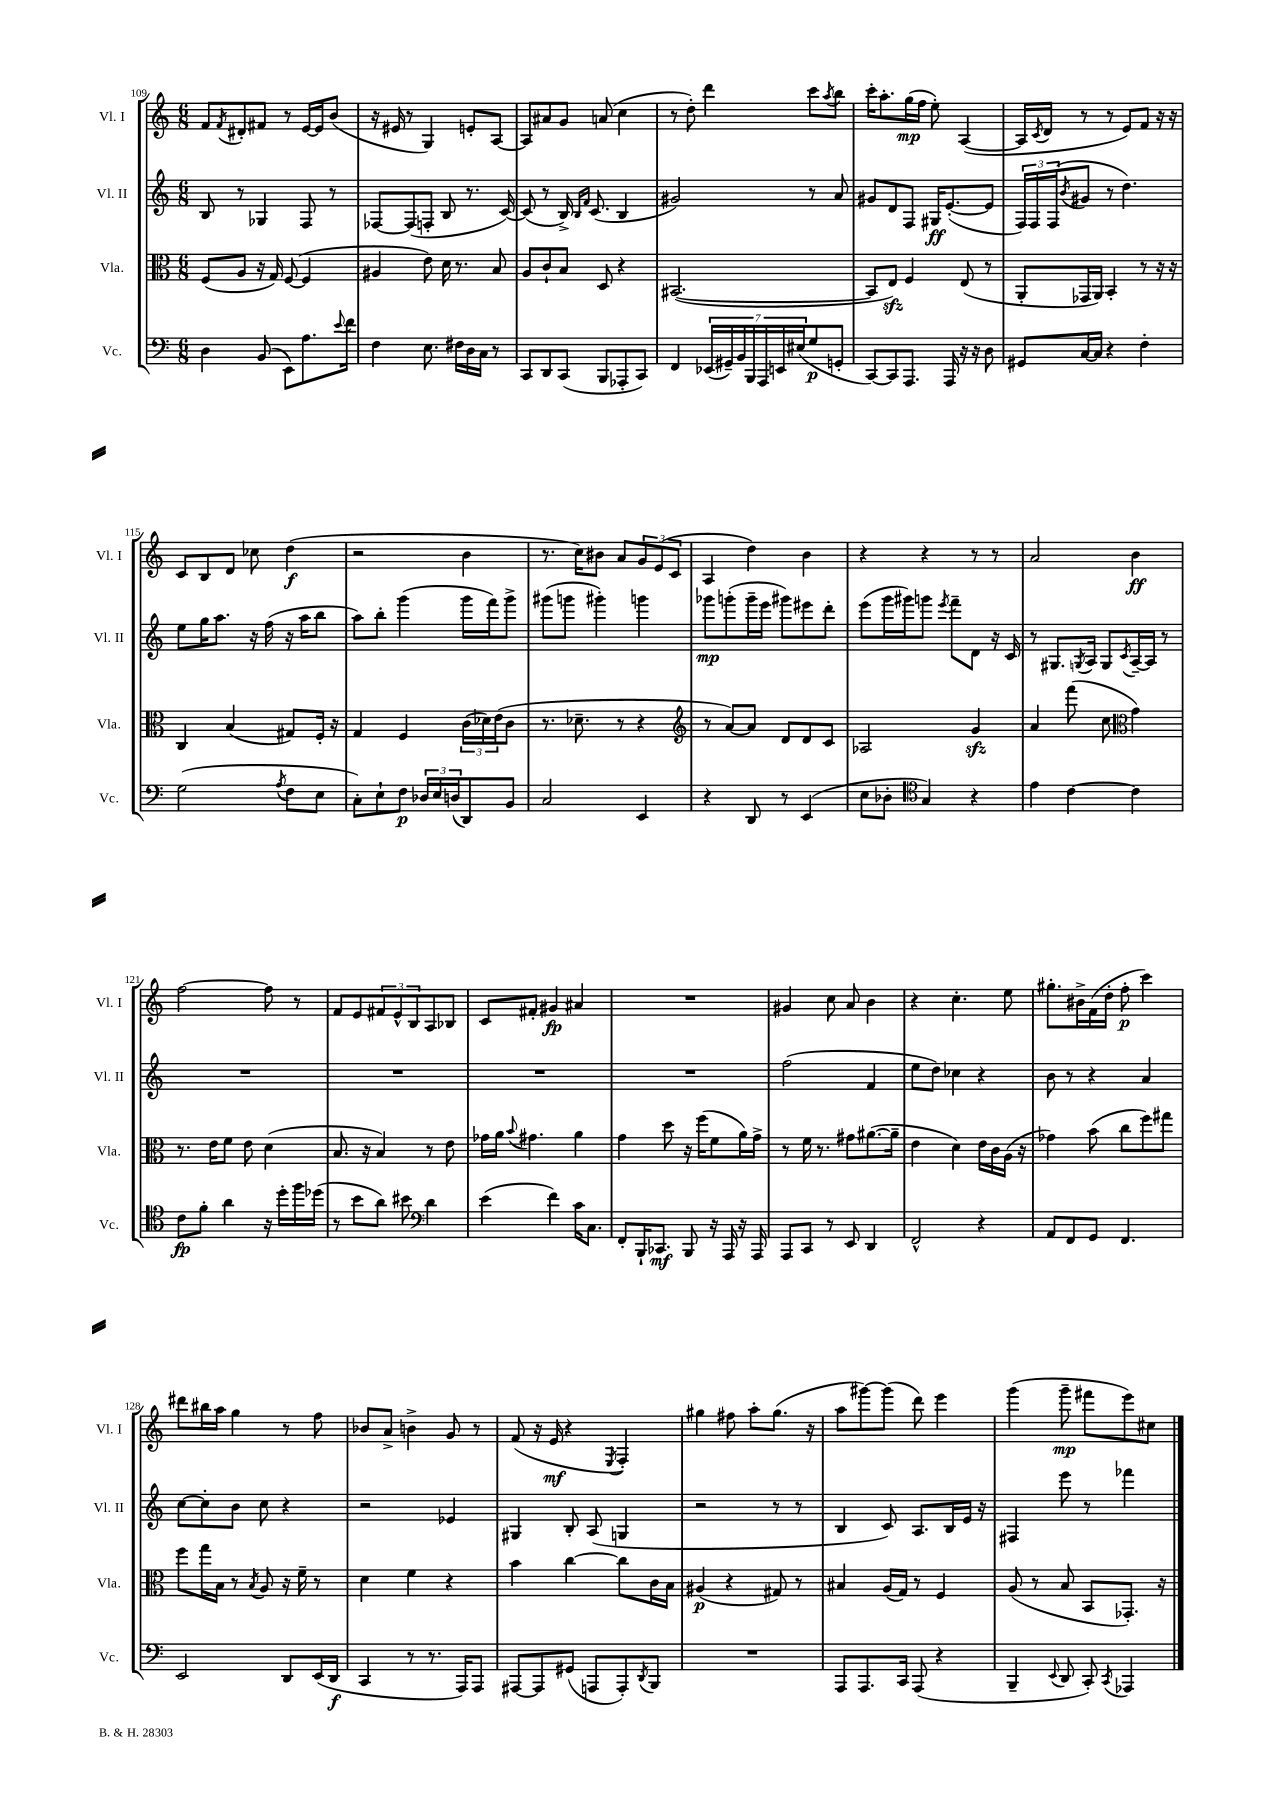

**kern	**kern	**kern	**kern
*staff4	*staff3	*staff2	*staff1
*clefF4	*clefC3	*clefG2	*clefG2
*k[]	*k[]	*k[]	*k[]
*M6/8	*M6/8	*M6/8	*M6/8
4D	(8F	8B	8f
.	.	.	8qf
.	8A	8r	8d#'
(8BB	16r	4G-	8f#
.	16G)	.	.
8EE)	([8F	.	8r
8.A	4F]	8F	[16e
.	.	.	16e]
.	.	8r	(8b
8qqe	.	.	.
16f	.	.	.
=	=	=	=
4F	4A#	[8F-	16r
.	.	.	16e#
.	.	(8F-]	8r
8.E	8e)	8F'	4G)
.	16d	8B	.
16F#	8.r	.	.
16D	.	8.r	8e'
16C	.	.	.
8r	8B	.	[8A
.	.	[16c)	.
=	=	=	=
8CC	8A	(8c]	8A]
8DD	8c`	8r	8a#
(8CC	8B	16B^)	8g
.	.	16qqB	.
.	.	16qqf	.
.	.	(8.c	.
8BBB	8D	.	(8a
8AAA-'	4r	4B	4cc
8CC)	.	.	.
=	=	=	=
4FF	([2.BB#	2g#)	8r
.	.	.	8dd')
(28EE-	.	.	4ddd
28GG#~)	.	.	.
28BB	.	.	.
28BBB	.	.	.
28AAA	.	.	.
28EE	.	.	.
(28E#	.	.	.
8G	.	8r	8ccc
.	.	.	8qaa
8GG'	.	8a	8bb
=	=	=	=
[8CC)	8BB#]	8g#	16ccc'
.	.	.	8.aa'
8CC]	8E)	8d	.
8.AAA	4F	8F	(16gg
.	.	.	16ff
.	.	16G#	8ee')
16AAA	.	([8.e'	.
16r	(8E	.	([4A
16r	.	.	.
8D	8r	8e]	.
=	=	=	=
8GG#	8AA'	24F)	16A]
.	.	24F	.
.	.	.	8qc
.	.	.	16d
.	.	(24F	.
.	.	8qb	.
[16C	16GG-	8g#	8r
16C]	16AA)	.	.
4r	4BB'	8r	8r
.	.	4.dd)	8e)
4F'	8r	.	8f
.	16r	.	16r
.	16r	.	16r
=	=	=	=
(2G	4C	8ee	8c
.	.	16gg	8B
.	.	8.aa	.
.	(4B	.	8d
.	.	16r	8cc-
.	.	(16ff	.
8qA	.	.	.
8F	8G#)	16r	(4dd
.	.	16aa	.
8E	16F'	8bb	.
.	16r	.	.
=	=	=	=
8C')	4G	8aa)	2r
8E`	.	8bb'	.
8F	4F	(4ggg	.
24D-	.	.	.
24E	.	.	.
(24D	.	.	.
8DD)	(24c	16ggg	4b
.	24d-)	.	.
.	.	16fff)	.
.	(24e	.	.
8BB	8c	8ggg^	.
=	=	=	=
2C	8.r	(8ggg#	8.r
.	.	8ggg	.
.	8.d-~	.	16cc)
.	.	4ggg#')	8b#
.	8r	.	8a
4EE	4r	4ggg	12g
.	.	.	(12e
.	.	.	12c
=	=	=	=
*	*clefG2	*	*
4r	8r	8ggg-	4A
.	[8a)	(8ggg'	.
8DD	8a]	16ggg~	4dd)
.	.	16eee	.
8r	8d	8ggg#)	.
(4EE	8d	8eee#	4b
.	8c	8ddd'	.
=	=	=	=
8E	2A-	(8eee	4r
8D-'	.	16ggg	.
.	.	16ggg#)	.
*clefC4	*	*	*
4G)	.	8ggg	4r
.	.	8qeee	.
.	.	8fff~	.
4r	4g	8d	8r
.	.	16r	8r
.	.	16c	.
=	=	=	=
4e	4a	8r	2a
.	.	8.G#	.
[4c	(8fff	.	.
.	.	8qG	.
.	.	16A	.
.	8cc	8G	.
*	*clefC3	*	*
.	.	8qc	.
4c]	4g)	[16A~	4b
.	.	16A]	.
.	.	8r	.
=	=	=	=
8c	8.r	2.r	[2ff
8f'	.	.	.
.	16e	.	.
4a	8f	.	.
.	8e	.	.
16r	(4d	.	8ff]
16dd'	.	.	.
16ff	.	.	8r
(16dd-	.	.	.
=	=	=	=
8r	8.B	2.r	8f
8b	.	.	8e
.	16r	.	.
8a)	4B)	.	12f#
.	.	.	12e^^
8b#	.	.	.
.	.	.	12B
*clefF4	*	*	*
4d	8r	.	8A
.	8e	.	8B-
=	=	=	=
(4e	16g-	2.r	8c
.	16a	.	.
.	8qqb	.	.
.	4.g#	.	8f#'
4f)	.	.	4g#
16c	4a	.	4a#
8.C	.	.	.
=	=	=	=
8FF'	4g	2.r	2.r
16BBB`	.	.	.
8.CC-	.	.	.
.	8dd	.	.
8BBB	16r	.	.
.	(16ff	.	.
16r	8f	.	.
16AAA	.	.	.
16r	16a)	.	.
16AAA	16g^	.	.
=	=	=	=
8AAA	8r	(2ff	4g#
8CC	16f	.	.
.	8.r	.	.
8r	.	.	8cc
8EE	8g#	.	8a
4DD	([8.a#	4f	4b
.	16a#~]	.	.
=	=	=	=
2FF^^	4e	8ee	4r
.	.	8dd)	.
.	4d)	4cc-	4.cc'
4r	16e	4r	.
.	16c	.	.
.	(16A	.	8ee
.	16r	.	.
=	=	=	=
8AA	4g-)	8b	8.gg#'
8FF	.	8r	.
.	.	.	16b#^
8GG	(8b	4r	(16f
.	.	.	16dd'
4.FF	8cc	.	8ff'
.	8ff)	4a	4ccc)
.	8gg#	.	.
=	=	=	=
2EE	8ff	[8cc	8ddd#
.	16gg	8cc']	16bb#
.	16B	.	16aa
.	8r	8b	4gg
.	8qB	.	.
.	8A	8cc	.
8DD	16r	4r	8r
.	16f~	.	.
(16EE	8r	.	8ff
16DD	.	.	.
=	=	=	=
4CC	4d	2r	8b-
.	.	.	8a^
8r	4f	.	4b^
8.r	.	.	.
.	4r	4e-	8g
16AAA)	.	.	.
8AAA	.	.	8r
=	=	=	=
[8AAA#	4b	4G#	(8f
8AAA#]	.	.	16r
.	.	.	16e
(8GG#	[4cc	8B'	4r
8AAA	.	(8A	.
.	.	.	8qE
8AAA')	8cc]	4G	4F')
8qDD	.	.	.
8BBB	16c	.	.
.	16B	.	.
=	=	=	=
2.r	(4A#	2r	4gg#
.	4r	.	8ff#
.	.	.	8aa'
.	8G#)	8r	(8.gg#
.	8r	8r	.
.	.	.	16r
=	=	=	=
8AAA	4B#	4B	8aa
8.AAA	.	.	[8ggg#)
.	(16A	8c)	(8ggg#]
16CC	16G)	.	.
(8AAA	8r	8.A	8ddd)
4r	4F	.	4eee
.	.	16B	.
.	.	16e	.
.	.	16r	.
=	=	=	=
4BBB~	(8A	4F#	(4ggg
.	8r	.	.
8qqEE	.	.	.
8DD	8B	8eee	8ggg~
8CC')	8BB	8r	8fff#
8qCC	.	.	.
4AAA-	8.GG-')	4fff-	8eee)
.	.	.	8cc#
.	16r	.	.
==	==	==	==
*-	*-	*-	*-
